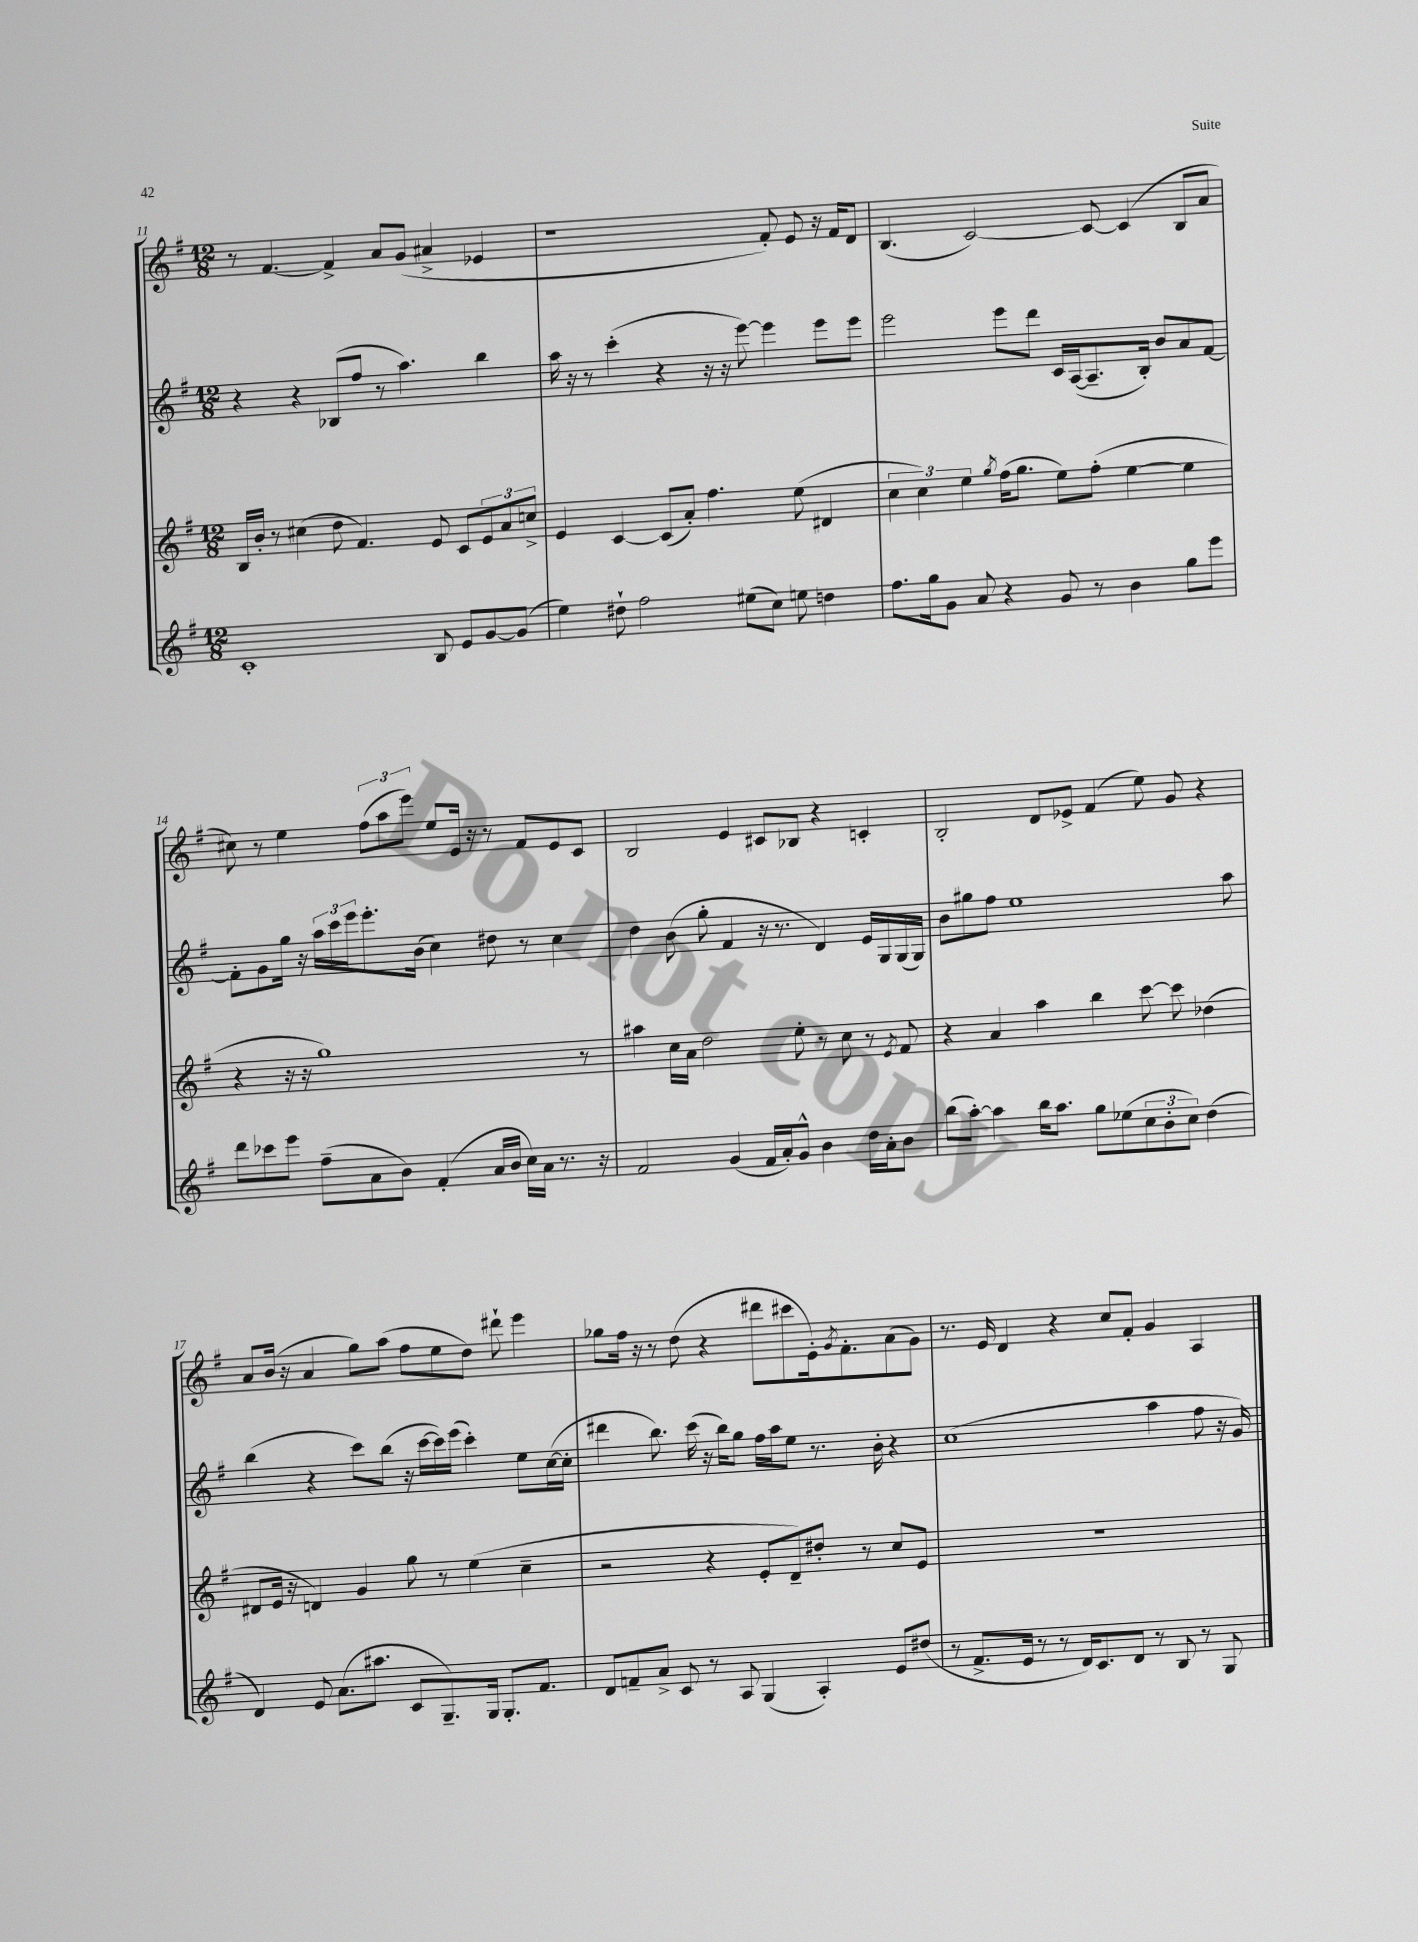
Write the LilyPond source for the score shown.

<<
\new StaffGroup <<
\new Staff = "s0" {
    \clef treble \key g \major \numericTimeSignature \time 12/8
    r8 fis'4.~ fis'4-> a'8 g'8( ais'4-> ees'4 |
    r1 fis'8-.) e'8 r16 fis'16 d'8 |
    b4.( c'2~) c'8~ c'4( b8 a'8 |
    cis''8) r8 e''4 \tuplet 3/2 { fis''8( a''8 e'''8) } e''8 e'16 r16 r8 fis'8 e'8 c'8 |
    b2 e'4 cis'8 bes8 r4 c'4-. |
    b2-. d'8 ees'8-> fis'4( e''8) g'8 r4 |
    a'8 b'16( r16 a'4 g''8) a''8( fis''8 e''8 d''8) dis'''8-! e'''4 |
    ges''8 fis''16 r16 r8 d''8( r4 dis'''8 cis'''8 e'16-.) \acciaccatura { g'8 } fis'8.-. a'8( g'8) |
    r8. e'16 d'4 r4 c''8 fis'8-. g'4 a4 \bar "|." |
}
\new Staff = "s1" {
    \clef treble \key g \major \numericTimeSignature \time 12/8
    r4 r4 bes8( fis''8 r8 a''4.) b''4 |
    a''16 r16 r8 c'''4-.( r4 r16 r16 e'''8~) e'''4 e'''8 e'''8 |
    e'''2 e'''8 d'''8 c'16 a16~( a8.-- b16-.) b'8 a'8 fis'8~ |
    fis'8-. g'8 g''16 r16 \tuplet 3/2 { a''16 c'''16 e'''16 } e'''8.-. b'16( c''4) dis''8 r8 c''4 |
    d''4 b'8( g''8-. fis'4 r16 r8. d'4) e'16 g16 g16( g16) |
    b'8 gis''8 fis''8 e''1 a''8 |
    b''4( r4 c'''8) b''8( r16 c'''16~ c'''16) e'''16( c'''4-.) e''8 c''16~( c''16-. |
    dis'''4 b''8.) c'''16( r16 b''16) g''8 fis''16 a''16 e''8 r8. b'16-. r4 |
    c''1( a''4 fis''8 r16 g'16) \bar "|." |
}
\new Staff = "s2" {
    \clef treble \key g \major \numericTimeSignature \time 12/8
    b16 b'16-. r8 cis''4( d''8 fis'4.) e'8 c'8 \tuplet 3/2 { e'8 a'8 c''8-> } |
    e'4 c'4~ c'8( a'8-.) fis''4. e''8( dis'4 |
    \tuplet 3/2 { c''4 c''4) e''4 } \acciaccatura { g''8 } fis''16( g''8. e''8) fis''8-.( e''4~ e''4 |
    r4 r16 r16 g''1) r8 |
    ais''4 c''16 a'16 d''2 e''8-. r8 c''8 r8 \acciaccatura { e'8 } fis'8 |
    r4 a'4 a''4 b''4 c'''8~ c'''8 des''4( |
    dis'8 e'16 r16 d'4) g'4 g''8 r8 e''4( c''4-- |
    r2 r4 e'8-. d'8--) dis''8-. r8 c''8 e'8 |
    R1. \bar "|." |
}
\new Staff = "s3" {
    \clef treble \key g \major \numericTimeSignature \time 12/8
    c'1-. b8 e'8 g'8~ g'8( |
    e''4) dis''8-! fis''2 eis''8( c''8) e''8 d''4 |
    fis''8. g''16 g'8 a'8 r4 g'8 r8 b'4 g''8 e'''8 |
    d'''8 ces'''8 e'''8 fis''8--( a'8 b'8) fis'4-.( a'16 b'16 c''16) a'16 r8. r16 |
    fis'2 g'4( fis'16 a'16-.) g'8-^ b'4 d''16 a'16-. b'8 |
    b''8( a''8~-.) a''4 b''16 a''8. g''8 ees''8( \tuplet 3/2 { c''8 b'8-. c''8) } d''4( |
    d'4) e'8 a'8.( ais''8. c'8 g8.--) g16 g8.-. fis'8. |
    d'8 f'8-- a'8-> c'8 r8 a8 g4( a4-.) e'8 dis''8( |
    r8 fis'8.-> e'16 r8 r8 d'16) c'8. d'8 r8 b8 r8 g8 \bar "|." |
}
>>
>>
\layout { \context { \Score currentBarNumber = #11 } }
